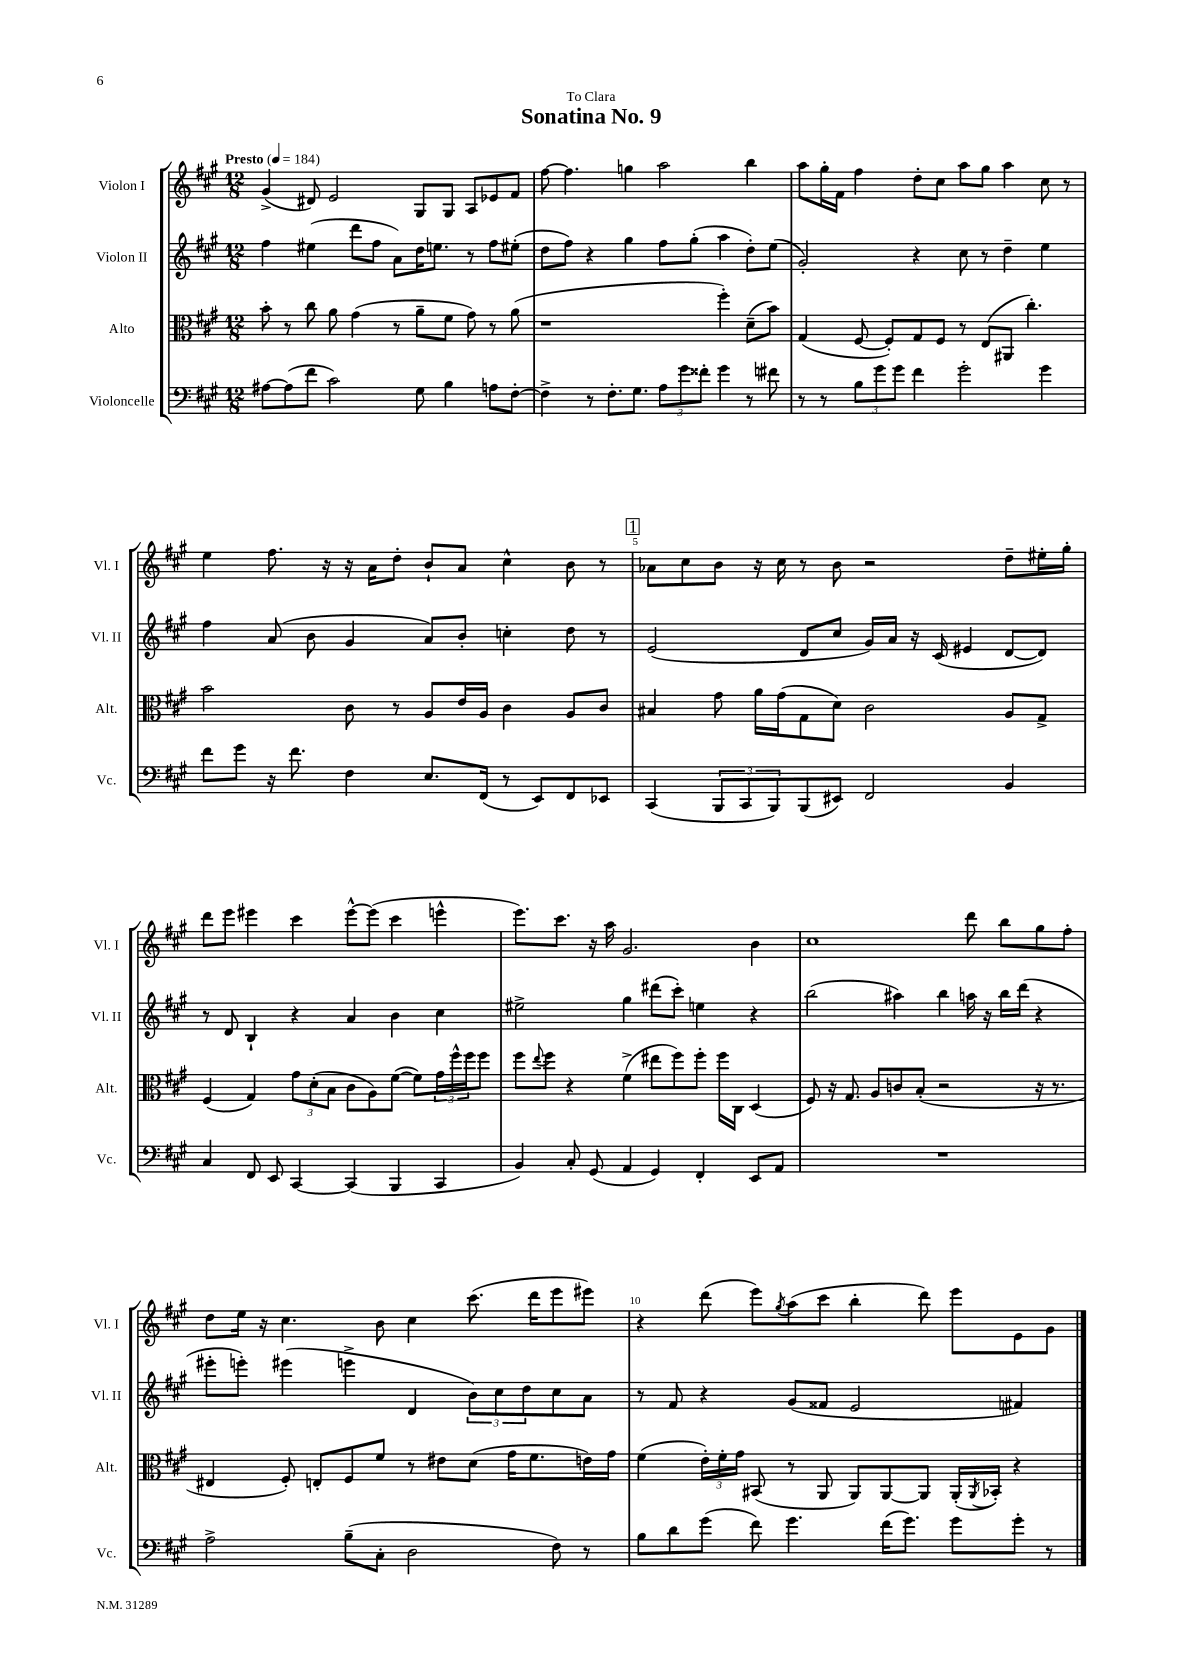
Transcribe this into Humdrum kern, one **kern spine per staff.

**kern	**kern	**kern	**kern
*part4	*part3	*part2	*part1
*staff4	*staff3	*staff2	*staff1
*I"Violoncelle	*I"Alto	*I"Violon II	*I"Violon I
*I'Vc.	*I'Alt.	*I'Vl. II	*I'Vl. I
*clefF4	*clefC3	*clefG2	*clefG2
*k[f#c#g#]	*k[f#c#g#]	*k[f#c#g#]	*k[f#c#g#]
*M12/8	*M12/8	*M12/8	*M12/8
*MM184	*MM184	*MM184	*MM184
=1	=1	=1	=1
!	!	!	!LO:TX:a:B:t=Presto
[8A#X\L	8b'\	4ff#\	(4g#^/
(8A#\]	8r	.	.
8f#\J	8cc#\	(4ee#X\	8d#X/)
2c#\)	8a\	.	2e/
.	(4g#\	8ddd\L	.
.	.	8ff#\J	.
.	8r	8a\L)	.
8G#\	8a~\L	16dd\K	8G#/L
.	.	8.een\J	.
4B\	8f#\J	.	8G#/J
.	8g#\)	8r	8A/L
8An\L	8r	8ff#\L	8e-X/
[8F#'\J	(8a\	(8ee#X'\J	8f#/J
=2	=2	=2	=2
4F#^\]	1r	8dd\L	[8ff#\
.	.	8ff#\J)	4.ff#\]
8r	.	4r	.
8.F#'\L	.	.	.
.	.	4gg#\	4ggn\
8.G#\J	.	.	.
12A\L	.	8ff#\L	2aa\
12g#\	.	.	.
.	.	(8gg#'\J	.
12f##X'\J	.	.	.
4g#\	4ff#'\)	4aa\	.
8r	(8d~\L	8dd'\L)	4bb\
8f#X\	8b\J)	(8ee\J	.
=3	=3	=3	=3
8r	(4G#/	2g#'/)	8aa\L
8r	.	.	16gg#'\L
.	.	.	16f#\JJ
12B\L	[8F#/	.	4ff#\
12g#\	.	.	.
.	8F#'/L])	.	.
12g#\J	.	.	.
4f#\	8G#/	4r	8dd'\L
.	8F#/J	.	8cc#\J
2g#'\	8r	8cc#\	8aa\L
.	(8E/L	8r	8gg#\J
.	8AA#X/J	4dd~\	4aa\
.	4.cc#'\)	.	.
4g#\	.	4ee\	8cc#\
.	.	.	8r
!!LO:LB:g=z
=4	=4	=4	=4
8f#\L	2b\	4ff#\	4ee\
8g#\J	.	.	.
16r	.	(8a/	8.ff#\
8.f#\	.	.	.
.	.	8b\	.
.	.	.	16r
4F#\	8c#\	4g#/	16r
.	.	.	16a\KL
.	8r	.	8dd'\J
8.E/L	8A/L	8a/L)	8b`/L
.	16e/L	8b'/J	8a/J
(16FF#/Jk	16A/JJ	.	.
8r	4c#\	4ccn'\	4cc#^^\
8EE/L)	.	.	.
8FF#/	8A/L	8dd\	8b\
8EE-X/J	8c#/J	8r	8r
!!LO:REH:place=s1:t=1
=5	=5	=5	=5
(4CC#/	4B#X/	(2e/	8a-X\L
.	.	.	8cc#\
12BBB/L	8g#\	.	8b\J
12CC#/	.	.	.
.	16a\LL	.	16r
12BBB/)	.	.	.
.	(16g#\J	.	16cc#\
(8BBB/	8G#\	8d/L	8r
8EE#X/J)	8d\J)	8cc#/J	8b\
2FF#/	2c#\	16g#/LL)	2r
.	.	16a/JJ	.
.	.	16r	.
.	.	(16c#/	.
.	.	4e#X/	.
4BB/	8A/L	[8d/L	8dd~\L
.	8G#^/J	8d/J])	16ee#X'\L
.	.	.	16gg#'\JJ
!!LO:LB:g=z
=6	=6	=6	=6
4C#/	(4F#/	8r	8ddd\L
.	.	8d/	8eee\J
8FF#/	4G#/)	4B`/	4eee#X\
8EE/	.	.	.
[4CC#/	12g#\L	4r	4ccc#\
.	(12d'\	.	.
.	12B\J	.	.
(4CC#/]	8c#\L	4a/	[8eee#^^\L
.	8A\)	.	(8eee#\J]
4BBB/	([8f#\J	4b\	4ccc#\
.	8f#\L])	.	.
4CC#/	24g#\L	4cc#\	4eeen^^\
.	24ff#^^\	.	.
.	24ff#\J	.	.
.	8ff#\J	.	.
=7	=7	=7	=7
4BB/)	8ff#\L	2ee#X^\	8.eee\L)
.	8qqee/	.	.
.	8ff#\J	.	.
.	.	.	8.ccc#\J
8C#'/	4r	.	.
(8GG#/	.	.	16r
.	.	.	16aa\
4AA/	(4f#^\	4gg#\	2.g#/
4GG#/)	8ee#X\L	(8ddd#X\L	.
.	8ff#\)	8ccc#'\J)	.
4FF#'/	8ff#'\J	4een\	.
.	16ff#\LL	.	.
.	16C#\JJ	.	.
8EE/L	(4D/	4r	4b\
8AA/J	.	.	.
=8	=8	=8	=8
1.r	8F#/)	(2bb\	1cc#
.	16r	.	.
.	8.G#/	.	.
.	8A/L	.	.
.	8cn/	4aa#X\)	.
.	(8B'/J	.	.
.	2r	4bb\	.
.	.	16aan\	8ddd\
.	.	16r	.
.	.	16bb\LL	8bb\L
.	.	(16ddd\JJ	.
.	16r	4r	8gg#\
.	8.r	.	.
.	.	.	8ff#'\J
!!LO:LB:g=z
=9	=9	=9	=9
2A^\	4E#X/	8eee#X'\L	8dd\L
.	.	8eeen'\J)	16ee\Jk
.	.	.	16r
.	8F#'/)	(4eee#X\	4.cc#\
.	8En'/L	.	.
(8B~\L	8F#/	4eeen^\	.
8C#'\J	8f#/J	.	8b\
2D\	8r	4d/	4cc#\
.	8e#X\L	.	.
.	(8d\J	12b\L)	(8.ccc#\
.	.	12cc#\	.
.	16g#\KL	.	.
.	.	12dd\	.
.	8.f#\	.	16ddd\KL
8F#\)	.	8cc#\	8eee\
8r	16en\L)	8a\J	8eee#X\J)
.	16g#\JJ	.	.
=10	=10	=10	=10
8B\L	(4f#\	8r	4r
8d\	.	8f#/	.
(8g#\J	24e'\LL)	4r	(8ddd\
.	24f#'\	.	.
.	24g#\JJ	.	.
8f#\)	(8BB#X/	.	8eee\L)
.	.	.	8qgg#/
4.g#\	8r	(8g#/L	(8aa\
.	8AA/	8f##X/J	8ccc#\J
.	8AA/L)	2e/	4bb'\
(16f#\KL	[8AA/	.	.
8.g#\J)	.	.	.
.	8AA/J]	.	8ddd\)
8g#\L	(16AA'/LL	.	8eee\L
.	8qAA/	.	.
.	16BB-X'/JJ)	.	.
8g#'\J	4r	4f#X/)	8e\
8r	.	.	8g#\J
==	==	==	==
*-	*-	*-	*-
